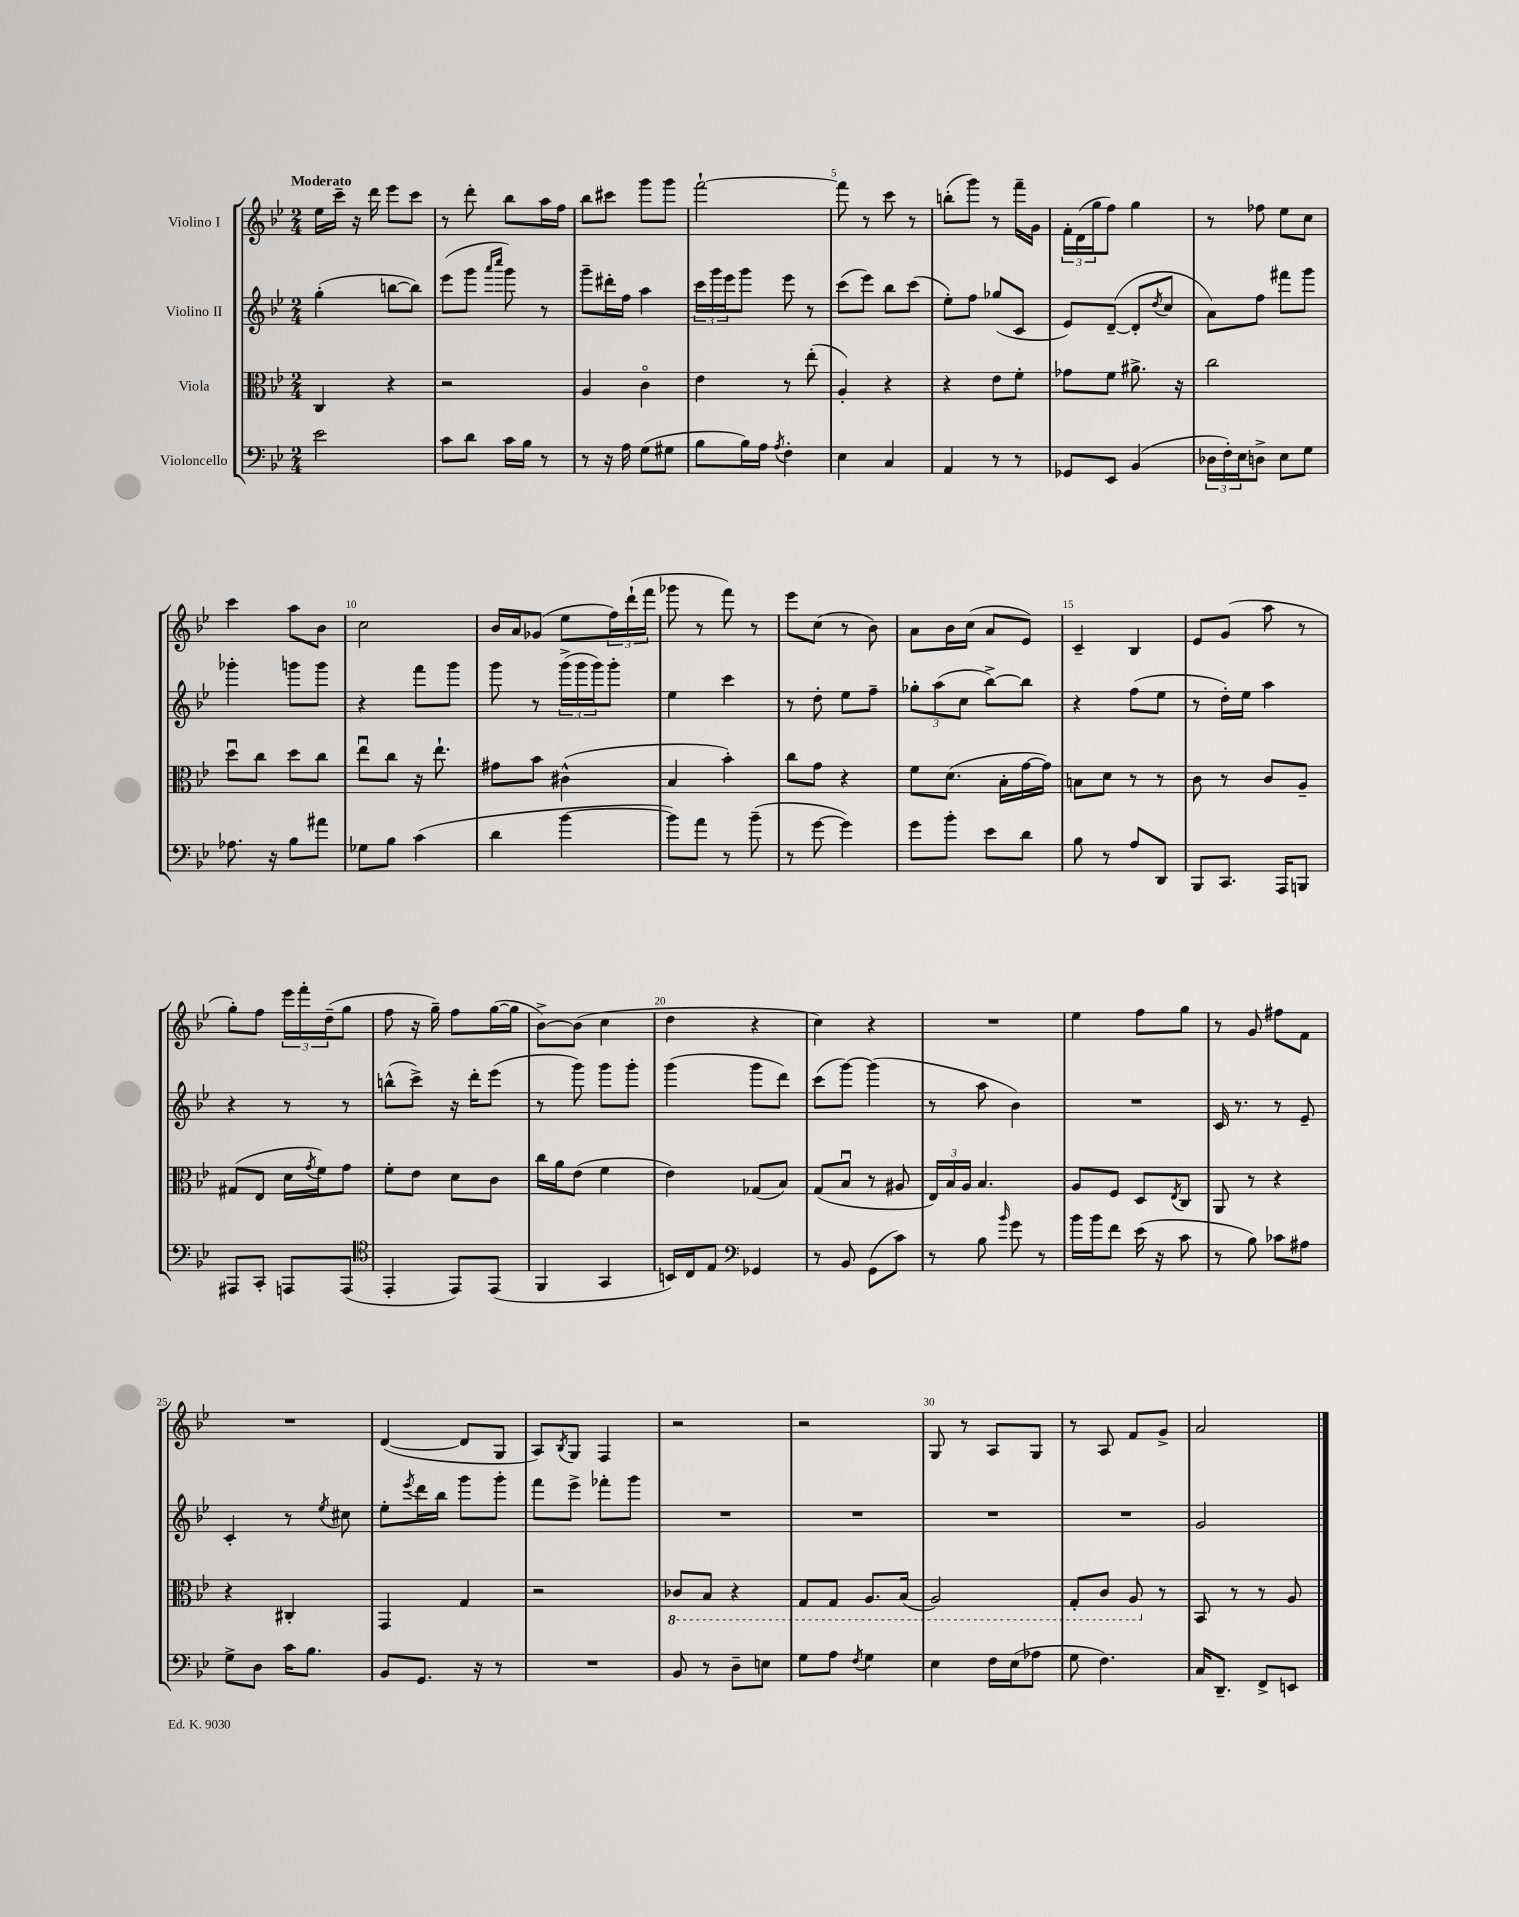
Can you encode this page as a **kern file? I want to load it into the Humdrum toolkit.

**kern	**kern	**kern	**kern
*part4	*part3	*part2	*part1
*staff4	*staff3	*staff2	*staff1
*I"Violoncello	*I"Viola	*I"Violino II	*I"Violino I
*clefF4	*clefC3	*clefG2	*clefG2
*k[b-e-]	*k[b-e-]	*k[b-e-]	*k[b-e-]
*M2/4	*M2/4	*M2/4	*M2/4
=1	=1	=1	=1
!	!	!	!LO:TX:a:B:t=Moderato
2e-\	4C/	(4gg'\	16ee-\LL
.	.	.	16ccc~\JJ
.	.	.	16r
.	.	.	16ddd\
.	4r	[8bbn\L	8eee-\L
.	.	8bb\J])	8ccc\J
=2	=2	=2	=2
8c\L	2r	(8eee-\L	8r
8d\J	.	8ggg\J	8ddd'\
.	.	16qqaaa/LL	.
.	.	16qqcccc/JJ	.
16c\LL	.	8ggg\)	8bb-\L
16B-\JJ	.	.	.
8r	.	8r	16aa\L
.	.	.	16ff\JJ
=3	=3	=3	=3
8r	4A/	8ggg~\L	8bb-\L
16r	.	16ddd#X'\L	8ccc#X\J
16A\	.	16ff\JJ	.
(8G\L	4c\	4aa\	8ggg\L
8G#X\J	.	.	8ggg\J
=4	=4	=4	=4
8B-\L	4e-\	24ccc\LL	[2fff`\
.	.	24ggg\	.
.	.	24eee-\J	.
16B-\L)	.	8ggg\J	.
16A\JJ	.	.	.
8qA/	.	.	.
4F'\	8r	8eee-\	.
.	(8ee-'\	8r	.
=5	=5	=5	=5
4E-\	4A'/)	(8ccc\L	8fff\]
.	.	8eee-\J)	8r
4C/	4r	8bb-\L	8ccc\
.	.	(8ccc\J	8r
=6	=6	=6	=6
4AA/	4r	8ee-'\L)	(8bbn'\L
.	.	8ff\J	8ggg\J)
8r	8e-\L	(8gg-X/L	8r
8r	8f'\J	8c/J	16fff~\LL
.	.	.	16g\JJ
=7	=7	=7	=7
8GG-X/L	8g-X\L	8e-/L)	24f'\LL
.	.	.	(24d\
.	.	.	24gg\J
8EE-/J	8f\J	([8d~/J	8ff\J)
(4BB-/	8.a#X^\	8d'/L]	4gg\
.	.	8qdd/	.
.	.	8cc/J	.
.	16r	.	.
=8	=8	=8	=8
24D-X\LL	2cc\	8a\L)	8r
24F'\)	.	.	.
24E-\J	.	.	.
8Dn^\J	.	8ff\J	8ff-X\
8E-\L	.	8fff#X\L	8ee-\L
8G\J	.	8ggg\J	8cc\J
!!LO:LB:g=z
=9	=9	=9	=9
8.A-X\	8ddu\L	4ggg-X'\	4ccc\
.	8cc\J	.	.
16r	.	.	.
8B-\L	8dd\L	8gggn\L	8aa\L
8a#X\J	8cc\J	8ggg\J	8b-\J
=10	=10	=10	=10
8G-X\L	8ee-u\L	4r	2cc\
8B-\J	8cc\J	.	.
(4c\	16r	8fff\L	.
.	8.ee-`\	.	.
.	.	8ggg\J	.
=11	=11	=11	=11
4d\	8g#X\L	8ggg\	16b-/LL
.	.	.	16a/J
.	8b-\J	8r	(8g-X/J
[4b-\	(4c#X^^\	(24ggg^\LL	8ee-\L
.	.	24ggg\	.
.	.	24ggg\J)	.
.	.	8ggg'\J	24ff\L)
.	.	.	(24ddd`\
.	.	.	24fff\JJ
=12	=12	=12	=12
8b-\L])	4B-/	4ee-\	8ggg-X\
8a\J	.	.	8r
8r	4b-'\)	4ccc\	8fff\)
(8b-~\	.	.	8r
=13	=13	=13	=13
8r	8cc\L	8r	8eee-\L
[8g\	8g\J	8dd'\	(8cc\J
4g\])	4r	8ee-\L	8r
.	.	8ff~\J	8b-\)
=14	=14	=14	=14
8g\L	8f\L	12gg-X'\L	8a\L
.	.	(12aa\	.
8b-'\J	(8.d\J	.	16b-\L
.	.	12cc\J	.
.	.	.	(16cc\JJ
8e-\L	.	[8bb-^\L)	8a/L
.	16B-'\LL	.	.
8d\J	[16g\	8bb-\J]	8e-/J)
.	16g\JJ])	.	.
=15	=15	=15	=15
8B-\	8Bn\L	4r	4c~/
8r	8d\J	.	.
8A/L	8r	(8ff\L	4B-/
8DD/J	8r	8ee-\J	.
=16	=16	=16	=16
8BBB-/L	8c\	8r	8e-/L
8.CC/J	8r	16dd'\LL)	(8g/J
.	.	16ee-\JJ	.
.	8c/L	4aa\	8aa\
16AAA/KL	.	.	.
8BBBn/J	8A~/J	.	8r
!!LO:LB:g=z
=17	=17	=17	=17
8AAA#X/L	(8G#X/L	4r	8gg'\L)
8CC'/J	8E-/J	.	8ff\J
8AAAn/L	16d\LL	8r	24eee-\LL
.	.	.	24fff'\
.	8qg/	.	.
.	16f\J)	.	.
.	.	.	(24dd~\J
(8AAA/J	8g\J	8r	8gg\J
=18	=18	=18	=18
*clefC4	*	*	*
4EE-'/	8f'\L	(8bbn^^\L	8ff\
.	8e-\J	8ccc^\J)	16r
.	.	.	16gg~\)
8EE-/L)	8d\L	16r	8ff\L
.	.	16ddd'\KL	.
(8EE-/J	8c\J	(8eee-\J	([16gg\L
.	.	.	16gg\JJ]
=19	=19	=19	=19
4FF/	16cc\LL	8r	[8b-^\L)
.	16a\J	.	.
.	(8e-\J	8ggg\)	(8b-\J]
4GG/	4f\	8ggg\L	4cc\
.	.	8ggg'\J	.
=20	=20	=20	=20
16BBn/LL)	4e-\)	(4ggg\	4dd\
16C/J	.	.	.
8E-/J	.	.	.
*clefF4	*	*	*
4GG-X/	(8G-X/L	8ggg\L	4r
.	8B-/J)	8ddd\J)	.
=21	=21	=21	=21
8r	(8G/L	(8ccc\L	4cc\)
8BB-/	8B-u/J	[8ggg\J)	.
(8GG\L	8r	(4ggg\]	4r
8c\J)	8A#X/	.	.
=22	=22	=22	=22
8r	24E-/LL)	8r	2r
.	24B-/	.	.
.	24A/JJ	.	.
8B-\	4.B-/	8aa\	.
16qqb-/	.	.	.
8g\	.	4b-\)	.
8r	.	.	.
=23	=23	=23	=23
16b-\LL	8A/L	2r	4ee-\
16b-\J	.	.	.
8f\J	8F/J	.	.
(16e-\	8D/L	.	8ff\L
16r	.	.	.
.	8qE-/	.	.
8c\	8C/J	.	8gg\J
=24	=24	=24	=24
8r	8AA/	16c/	8r
.	.	8.r	.
8B-\)	8r	.	8g/
8c-X\L	4r	8r	8ff#X\L
8A#X\J	.	8e-~/	8f\J
!!LO:LB:g=z
=25	=25	=25	=25
8G^\L	4r	4c'/	2r
8D\J	.	.	.
16c\KL	4C#X'/	8r	.
8.B-\J	.	.	.
.	.	8qee-/	.
.	.	8cc#X\	.
=26	=26	=26	=26
8BB-/L	4GG/	8ee-'\L	([4d/
.	.	8qeee-/	.
8.GG/J	.	16ddd\L	.
.	.	16bb-\JJ	.
.	4G/	8ggg\L	8d/L]
16r	.	.	.
8r	.	8ggg'\J	8G/J
=27	=27	=27	=27
2r	2r	8fff\L	8A/L)
.	.	.	8qB-/
.	.	8eee-^\J	8G/J
.	.	8fff-X'\L	4F/
.	.	8ggg\J	.
=28	=28	=28	=28
*	*8ba	*	*
8BB-/	8C-X/L	2r	2r
8r	8BB-/J	.	.
8D~\L	4r	.	.
8En\J	.	.	.
=29	=29	=29	=29
8G\L	8GG/L	2r	2r
8A\J	8GG/J	.	.
8qF/	.	.	.
4G\	8.AA/L	.	.
.	(16BB-/Jk	.	.
=30	=30	=30	=30
4E-\	2AA/)	2r	8G/
.	.	.	8r
16F\LL	.	.	8A/L
(16E-\J	.	.	.
8A-X\J	.	.	8G/J
=31	=31	=31	=31
8G\	8GG'/L	2r	8r
4.F\)	8C/J	.	8A/
.	8AA/	.	8f/L
*	*X8ba	*	*
.	8r	.	8g^/J
=32	=32	=32	=32
16C/KL	8BB-/	2g/	2a/
8.DD~/J	.	.	.
.	8r	.	.
8FF^/L	8r	.	.
8EEn/J	8A/	.	.
==	==	==	==
*-	*-	*-	*-
